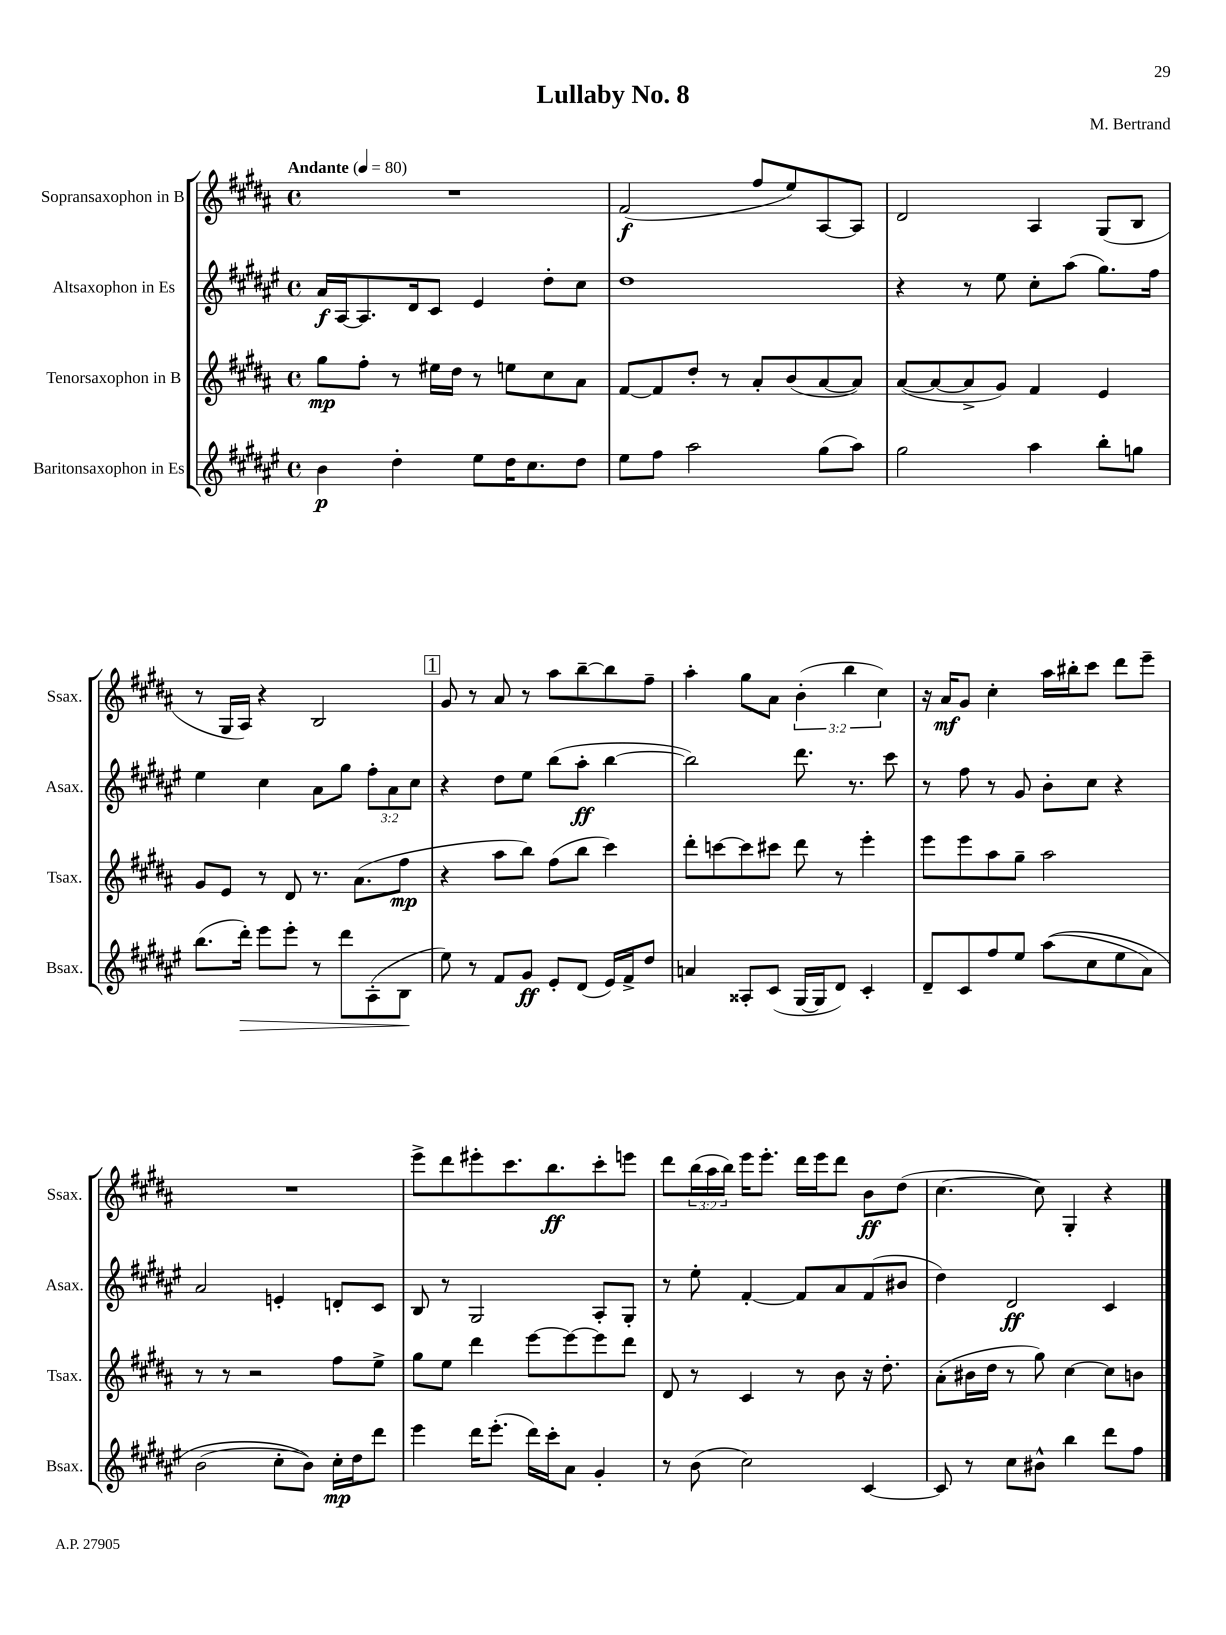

**kern	**dynam	**kern	**dynam	**kern	**dynam	**kern	**dynam
*part4	*part4	*part3	*part3	*part2	*part2	*part1	*part1
*staff4	*staff4	*staff3	*staff3	*staff2	*staff2	*staff1	*staff1
*I"Baritonsaxophon in Es	*	*I"Tenorsaxophon in B	*	*I"Altsaxophon in Es	*	*I"Sopransaxophon in B	*
*I'Bsax.	*	*I'Tsax.	*	*I'Asax.	*	*I'Ssax.	*
*clefG2	*	*clefG2	*	*clefG2	*	*clefG2	*
*k[f#c#g#d#a#e#]	*	*k[f#c#g#d#a#]	*	*k[f#c#g#d#a#e#]	*	*k[f#c#g#d#a#]	*
*M4/4	*	*M4/4	*	*M4/4	*	*M4/4	*
*met(c)	*	*met(c)	*	*met(c)	*	*met(c)	*
*MM80	*	*MM80	*	*MM80	*	*MM80	*
=1	=1	=1	=1	=1	=1	=1	=1
!	!	!	!	!	!	!LO:TX:a:B:t=Andante	!
4b\	p	8gg#\L	mp	16a#/LL	f	1r	.
.	.	.	.	[16A#/J	.	.	.
.	.	8ff#'\J	.	8.A#/]	.	.	.
4dd#'\	.	8r	.	.	.	.	.
.	.	.	.	16d#/k	.	.	.
.	.	16ee#X\LL	.	8c#/J	.	.	.
.	.	16dd#\JJ	.	.	.	.	.
8ee#\L	.	8r	.	4e#/	.	.	.
16dd#\K	.	8een\L	.	.	.	.	.
8.cc#\	.	.	.	.	.	.	.
.	.	8cc#\	.	8dd#'\L	.	.	.
8dd#\J	.	8a#\J	.	8cc#\J	.	.	.
=2	=2	=2	=2	=2	=2	=2	=2
8ee#\L	.	[8f#/L	.	1dd#	.	(2f#/	f
8ff#\J	.	8f#/]	.	.	.	.	.
2aa#\	.	8dd#'/J	.	.	.	.	.
.	.	8r	.	.	.	.	.
.	.	8a#'/L	.	.	.	8ff#/L	.
.	.	(8b/	.	.	.	8ee/)	.
(8gg#\L	.	[8a#/	.	.	.	[8A#/	.
8aa#\J)	.	8a#/J])	.	.	.	8A#/J]	.
=3	=3	=3	=3	=3	=3	=3	=3
2gg#\	.	([8a#/L	.	4r	.	2d#/	.
.	.	8a#/_	.	.	.	.	.
.	.	8a#^/]	.	8r	.	.	.
.	.	8g#/J)	.	8ee#\	.	.	.
4aa#\	.	4f#/	.	8cc#'\L	.	4A#/	.
.	.	.	.	(8aa#\J	.	.	.
8bb'\L	.	4e/	.	8.gg#\L)	.	(8G#/L	.
8ggn\J	.	.	.	.	.	8B/J	.
.	.	.	.	16ff#\Jk	.	.	.
!!LO:LB:g=z
=4	=4	=4	=4	=4	=4	=4	=4
(8.bb\L	.	8g#/L	.	4ee#\	.	8r	.
.	.	8e/J	.	.	.	16G#/LL	.
!	!LO:HP:b	!	!	!	!	!	!
16ddd#'\Jk)	>	.	.	.	.	16A#/JJ)	.
8eee#\L	.	8r	.	4cc#\	.	4r	.
8eee#'\J	.	8d#/	.	.	.	.	.
8r	.	8.r	.	8a#\L	.	2B/	.
8ddd#\L	.	.	.	8gg#\J	.	.	.
.	.	(8.a#\L	.	.	.	.	.
(8A#'\	.	.	.	12ff#'\L	.	.	.
.	.	.	.	12a#\	.	.	.
8B\J	.	8ff#\J	mp	.	.	.	.
.	.	.	.	12cc#\J	.	.	.
.	]	.	.	.	.	.	.
!!LO:REH:place=s1:t=1
=5	=5	=5	=5	=5	=5	=5	=5
8ee#\)	.	4r	.	4r	.	8g#/	.
8r	.	.	.	.	.	8r	.
8f#/L	.	8aa#\L	.	8dd#\L	.	8a#/	.
8g#/J	ff	8bb\J)	.	8ee#\J	.	8r	.
8e#'/L	.	(8ff#\L	.	(8bb\L	.	8aa#\L	.
(8d#/J	.	8bb\J	.	8aa#'\J	ff	[8bb~\	.
16e#/LL)	.	4ccc#\)	.	[4bb\	.	8bb\]	.
16f#^/J	.	.	.	.	.	.	.
8dd#/J	.	.	.	.	.	8ff#~\J	.
=6	=6	=6	=6	=6	=6	=6	=6
4an/	.	8ddd#'\L	.	2bb\])	.	4aa#'\	.
.	.	[8cccn\	.	.	.	.	.
8A##X'/L	.	8ccc\]	.	.	.	8gg#\L	.
(8c#/J	.	8ccc#X\J	.	.	.	8a#\J	.
[16G#/LL	.	8ddd#\	.	8.ddd#\	.	(6b'\	.
16G#/J]	.	.	.	.	.	.	.
8d#/J)	.	8r	.	.	.	.	.
.	.	.	.	.	.	6bb\	.
.	.	.	.	8.r	.	.	.
4c#'/	.	4eee'\	.	.	.	.	.
.	.	.	.	.	.	6cc#\)	.
.	.	.	.	8ccc#\	.	.	.
=7	=7	=7	=7	=7	=7	=7	=7
8d#~/L	.	8eee\L	.	8r	.	16r	.
.	.	.	.	.	.	16a#/KL	mf
8c#/	.	8eee\	.	8ff#\	.	8g#/J	.
8ff#/	.	8aa#\	.	8r	.	4cc#'\	.
8ee#/J	.	8gg#~\J	.	8g#/	.	.	.
((8aa#\L	.	2aa#\	.	8b'\L	.	16aa#\LL	.
.	.	.	.	.	.	16bb#X'\J	.
8cc#\	.	.	.	8cc#\J	.	8ccc#\J	.
8ee#\	.	.	.	4r	.	8ddd#\L	.
8a#\J)	.	.	.	.	.	8eee~\J	.
!!LO:LB:g=z
=8	=8	=8	=8	=8	=8	=8	=8
(2b\	.	8r	.	2a#/	.	1r	.
.	.	8r	.	.	.	.	.
.	.	2r	.	.	.	.	.
8cc#'\L	.	.	.	4en'/	.	.	.
8b\J))	.	.	.	.	.	.	.
16cc#'\LL	mp	8ff#\L	.	8dn'/L	.	.	.
16dd#\J	.	.	.	.	.	.	.
8ddd#\J	.	8ee^\J	.	8c#/J	.	.	.
=9	=9	=9	=9	=9	=9	=9	=9
4eee#\	.	8gg#\L	.	8B/	.	8eee^\L	.
.	.	8ee\J	.	8r	.	8ddd#\	.
16ddd#\KL	.	4ddd#\	.	2G#/	.	8eee#X'\	.
(8.eee#'\J	.	.	.	.	.	.	.
.	.	.	.	.	.	8.ccc#\	.
16ddd#\LL)	.	[8eee\L	.	.	.	.	.
16ccc#'\J	.	.	.	.	.	8.bb\	ff
8a#\J	.	8eee\_	.	.	.	.	.
4g#'/	.	8eee\]	.	8A#'/L	.	8ccc#'\	.
.	.	8ddd#\J	.	8G#'/J	.	8eeen\J	.
=10	=10	=10	=10	=10	=10	=10	=10
8r	.	8d#/	.	8r	.	8ddd#\L	.
(8b\	.	8r	.	8ee#'\	.	(24bb\L	.
.	.	.	.	.	.	24aa#\	.
.	.	.	.	.	.	24bb\JJ)	.
2cc#\)	.	4c#/	.	[4f#'/	.	16eee\KL	.
.	.	.	.	.	.	8.eee'\J	.
.	.	8r	.	8f#/L]	.	16ddd#\LL	.
.	.	.	.	.	.	16eee\J	.
.	.	8b\	.	8a#/	.	8ddd#\J	.
[4c#/	.	16r	.	(8f#/	.	8b\L	ff
.	.	8.dd#'\	.	.	.	.	.
.	.	.	.	8b#X/J	.	(8dd#\J	.
=11	=11	=11	=11	=11	=11	=11	=11
8c#/]	.	(8a#'\L	.	4dd#\)	.	[4.cc#\	.
8r	.	16b#X\L	.	.	.	.	.
.	.	16dd#\JJ	.	.	.	.	.
8cc#\L	.	8r	.	2d#/	ff	.	.
8b#X^^\J	.	8gg#\)	.	.	.	8cc#\])	.
4bb\	.	[4cc#\	.	.	.	4G#'/	.
8ddd#\L	.	8cc#\L]	.	4c#/	.	4r	.
8ff#\J	.	8bn\J	.	.	.	.	.
==	==	==	==	==	==	==	==
*-	*-	*-	*-	*-	*-	*-	*-
